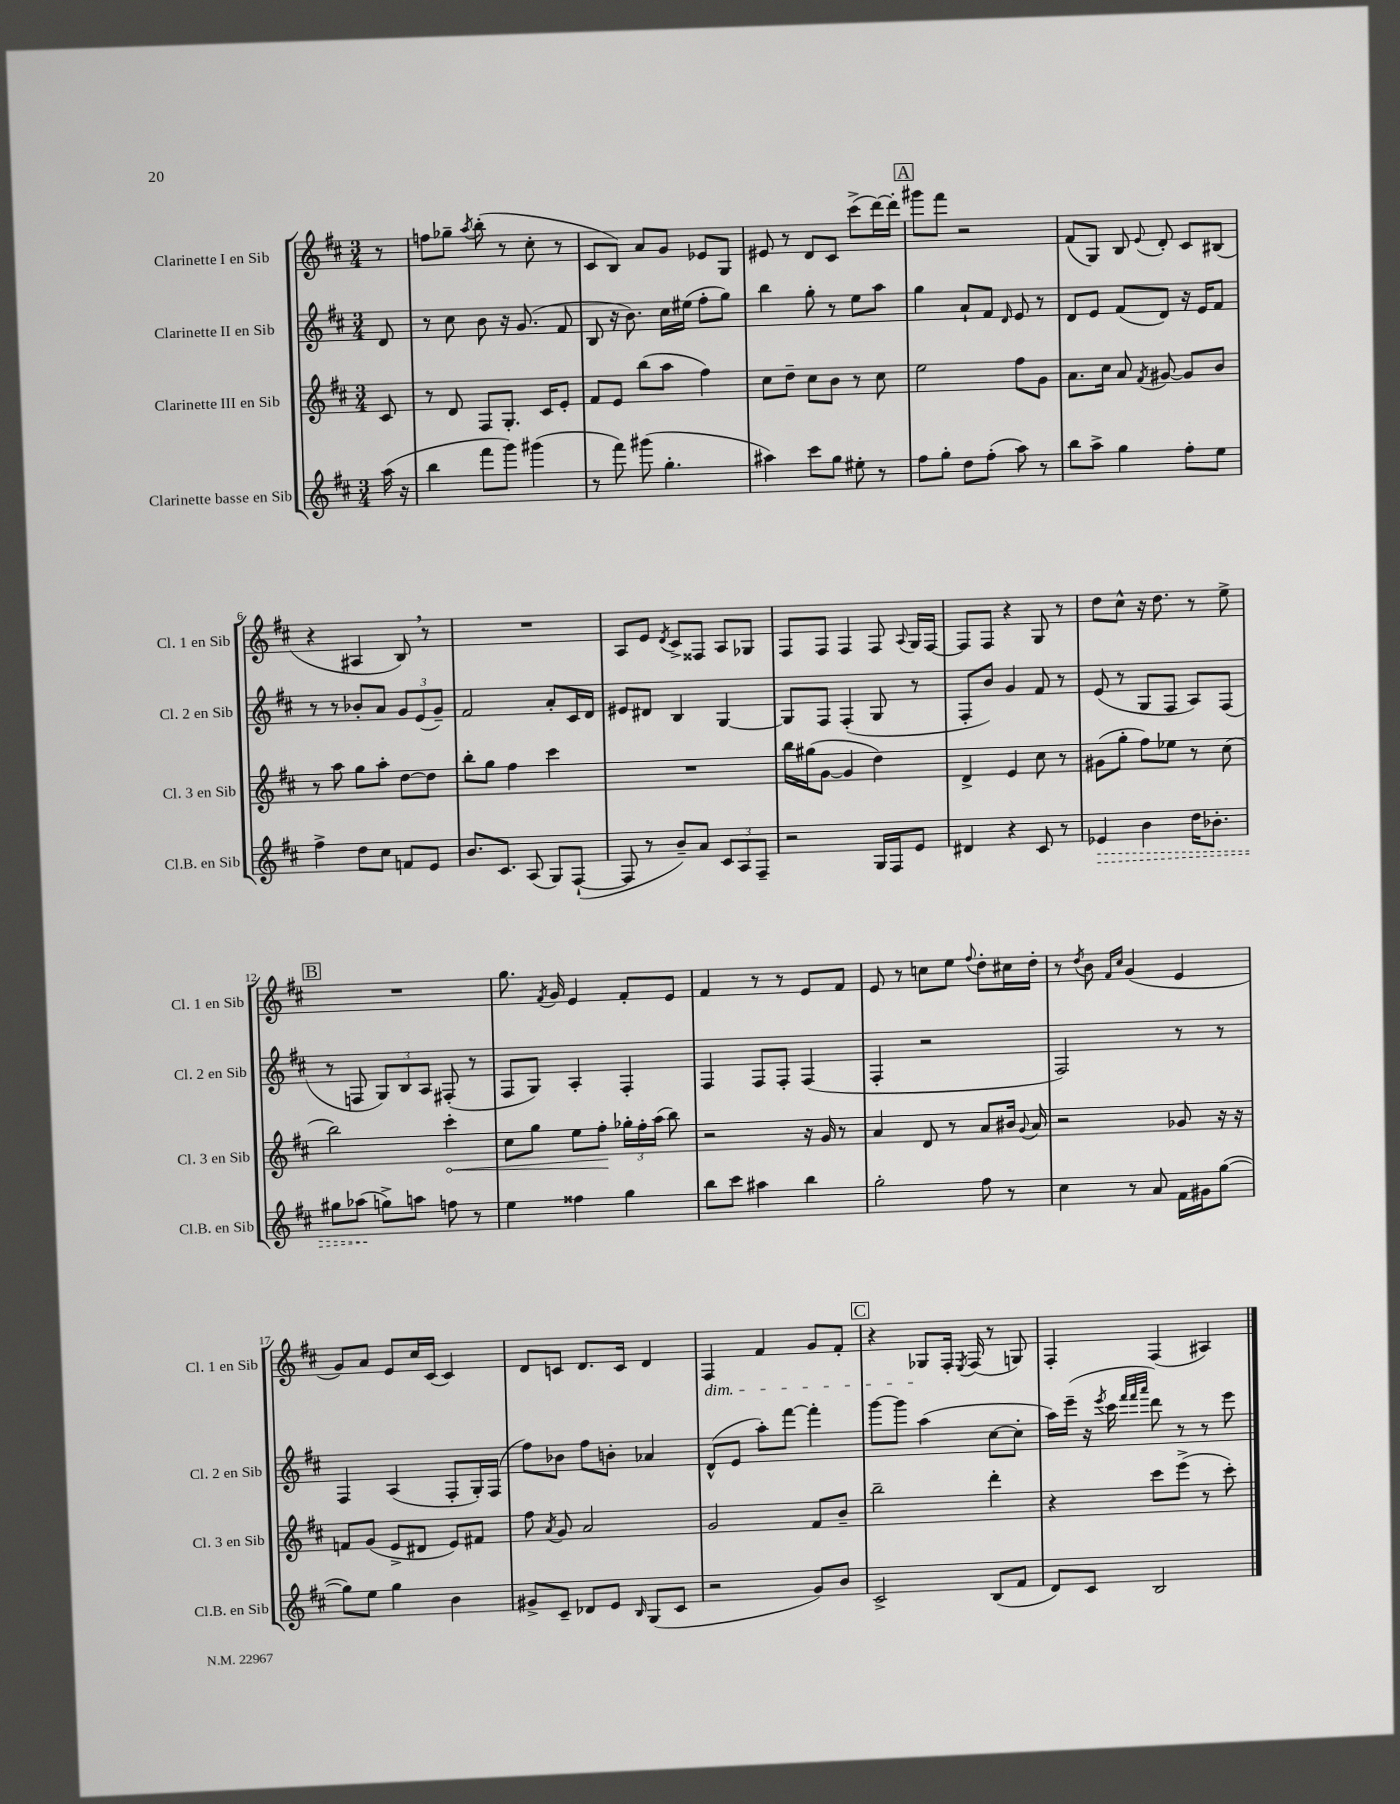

**kern	**dynam	**kern	**dynam	**kern	**kern
*part4	*part4	*part3	*part3	*part2	*part1
*staff4	*staff4	*staff3	*staff3	*staff2	*staff1
*I"Clarinette basse en Sib	*	*I"Clarinette III en Sib	*	*I"Clarinette II en Sib	*I"Clarinette I en Sib
*I'Cl.B. en Sib	*	*I'Cl. 3 en Sib	*	*I'Cl. 2 en Sib	*I'Cl. 1 en Sib
*clefG2	*	*clefG2	*	*clefG2	*clefG2
*k[f#c#]	*	*k[f#c#]	*	*k[f#c#]	*k[f#c#]
*M3/4	*	*M3/4	*	*M3/4	*M3/4
=	=	=	=	=	=
(16aa\	.	8c#/	.	8d/	8r
16r	.	.	.	.	.
=1	=1	=1	=1	=1	=1
4bb\	.	8r	.	8r	8ffn\L
.	.	8d/	.	8cc#\	8gg-X~\J
.	.	.	.	.	8qaa/
8fff#\L	.	8F#/L	.	8b\	(8bb'\
8ggg\J)	.	8.G'/J	.	16r	8r
.	.	.	.	(8.g/	.
(4ggg#X\	.	.	.	.	8cc#'\
.	.	16c#/KL	.	.	.
.	.	8e'/J	.	8f#/	8r
=2	=2	=2	=2	=2	=2
8r	.	8f#/L	.	8B/	8c#/L
8fff#\)	.	8e/J	.	16r	8B/J)
.	.	.	.	8.b\)	.
(8ggg#X\	.	(8bb\L	.	.	8a/L
4.gg'\	.	8aa\J	.	16cc#\LL	8g/J
.	.	.	.	(16ee#X\JJ	.
.	.	4ff#\)	.	8ff#'\L	8e-X/L
.	.	.	.	8gg\J)	8G/J
=3	=3	=3	=3	=3	=3
4aa#X\)	.	8cc#\L	.	4bb\	8e#X/
.	.	8dd~\J	.	.	8r
8ccc#\L	.	8cc#\L	.	8gg'\	8d/L
8gg\J	.	8b\J	.	8r	8c#/J
8ee#X'\	.	8r	.	8ee\L	(8ccc#^\L
8r	.	8cc#\	.	8aa\J	[16ddd\L)
.	.	.	.	.	16ddd'\JJ]
!!LO:REH:place=s1:t=A
=4	=4	=4	=4	=4	=4
8ff#\L	.	2ee\	.	4gg\	8ggg#X\L
8gg'\J	.	.	.	.	8fff#\J
8dd\L	.	.	.	8a`/L	2r
(8ff#'\J	.	.	.	8f#/J	.
.	.	.	.	16qqd/	.
8aa\)	.	8ff#\L	.	8e/	.
8r	.	8g\J	.	8r	.
=5	=5	=5	=5	=5	=5
8bb\L	.	8.a\L	.	8d/L	(8f#/L
8aa^\J	.	.	.	8e/J	8G/J)
.	.	16cc#\Jk	.	.	.
4gg\	.	8a/	.	(8f#/L	8B/
.	.	8qf#/	.	.	8qqe/
.	.	[8g#X/	.	8d/J)	8d'/
8ff#'\L	.	8g#/L]	.	16r	8c#/L
.	.	.	.	16e/KL	.
8ee\J	.	8b/J	.	8f#/J	(8B#X/J
!!LO:LB:g=z
=6	=6	=6	=6	=6	=6
4ff#^\	.	8r	.	8r	4r
.	.	8aa\	.	8r	.
8dd\L	.	8gg\L	.	8b-X'/L	4A#X/
8cc#\J	.	8aa'\J	.	8a/J	.
8fn/L	.	[8dd\L	.	12g/L	8B,/)
.	.	.	.	(12e/	.
8e/J	.	8dd\J]	.	.	8r
.	.	.	.	12g~/J)	.
=7	=7	=7	=7	=7	=7
8.b/L	.	8bb'\L	.	2f#/	2.r
.	.	8gg\J	.	.	.
8.c#/J	.	.	.	.	.
.	.	4ff#\	.	.	.
(8A/	.	.	.	.	.
8G/L)	.	4ccc#\	.	8a'/L	.
([8F#`/J	.	.	.	16c#/L	.
.	.	.	.	16d/JJ	.
=8	=8	=8	=8	=8	=8
8F#/]	.	2.r	.	8e#X/L	8A/L
8r	.	.	.	8d#X/J	8e/J
.	.	.	.	.	8qd/
8b~/L)	.	.	.	4B/	8c#^/L
8a/J	.	.	.	.	8F##X/J
12c#/L	.	.	.	[4G/	8A/L
12A/	.	.	.	.	.
.	.	.	.	.	8G-X/J
12F#~/J	.	.	.	.	.
=9	=9	=9	=9	=9	=9
2r	.	16bb\LL	.	8G/L]	8F#/L
.	.	(16gg#X\J	.	.	.
.	.	[8g\J	.	8F#/J	8F#/J
.	.	4g/]	.	(4F#'/	4F#/
16G/LL	.	4dd\)	.	8G/	8F#/
16F#/J	.	.	.	.	.
.	.	.	.	.	8qqA/
8e/J	.	.	.	8r	16G/LL
.	.	.	.	.	[16F#/JJ
=10	=10	=10	=10	=10	=10
4d#X/	.	4d^/	.	8F#'/L	8F#/L]
.	.	.	.	8b/J)	8F#/J
4r	.	4e/	.	4g/	4r
8c#/	.	8cc#\	.	8f#/	8G/
8r	.	8r	.	8r	8r
=11	=11	=11	=11	=11	=11
!	!LO:HP:b	!	!	!	!
4e-X/	>	(8g#X\L	.	(8e/	8dd\L
.	.	8gg'\J	.	8r	8cc#^^\J
4b\	.	8ff#\L)	.	8G/L	16r
.	.	.	.	.	8.dd\
.	.	8ee-X\J	.	8F#/J	.
16dd\KL	.	8r	.	8A/L)	8r
8.b-X'\J	.	.	.	.	.
.	.	(8cc#\	.	(8F#/J	8ee^\
!!LO:LB:g=z
!!LO:REH:place=s1:t=B
=12	=12	=12	=12	=12	=12
8gg#X\L	.	2bb\)	.	8r	2.r
(8aa-X\J	.	.	.	8Fn/	.
8ggn^\L)	]	.	.	12G/L)	.
.	.	.	.	12B/	.
8aan\J	.	.	.	.	.
.	.	.	.	12A/J	.
!	!	!	!LO:HP:b	!	!
8ffn\	.	4ccc#'\	<	(8F#X'/	.
8r	.	.	.	8r	.
=13	=13	=13	=13	=13	=13
4ee\	.	8cc#\L	.	8F#/L	8.gg\
.	.	8gg\J	.	8G/J)	.
.	.	.	.	.	8qf#/
.	.	.	.	.	16g/
4ff##X\	.	8ee\L	.	4A'/	4e/
.	.	8ff#'\J	.	.	.
4gg\	.	24gg-X'\LL	[	4F#'/	8f#'/L
.	.	24ff#'\	.	.	.
.	.	(24aa\JJ	.	.	.
.	.	8bb\)	.	.	8e/J
=14	=14	=14	=14	=14	=14
8bb\L	.	2r	.	4F#/	4f#/
8ccc#\J	.	.	.	.	.
4aa#X\	.	.	.	8F#/L	8r
.	.	.	.	8F#'/J	8r
4bb\	.	16r	.	(4F#/	8e/L
.	.	16g/	.	.	.
.	.	8r	.	.	8f#/J
=15	=15	=15	=15	=15	=15
2gg'\	.	4a/	.	4F#'/	8e/
.	.	.	.	.	8r
.	.	8d/	.	2r	8ccn\L
.	.	8r	.	.	8ee\J
.	.	.	.	.	8qqff#/
8ff#\	.	8a/L	.	.	8dd'\L
8r	.	16b#X/Jk	.	.	16cc#X\L
.	.	8qqg/	.	.	.
.	.	16a/	.	.	16dd'\JJ
=16	=16	=16	=16	=16	=16
4cc#\	.	2r	.	2F#/)	8r
.	.	.	.	.	8qdd/
.	.	.	.	.	8b\
.	.	.	.	.	16qqf#/LL
.	.	.	.	.	16qqcc#/JJ
8r	.	.	.	.	(4g/
8a/	.	.	.	.	.
16f#\LL	.	8g-X/	.	8r	4e/
16g#X\J	.	.	.	.	.
([8gg\J	.	16r	.	8r	.
.	.	16r	.	.	.
!!LO:LB:g=z
=17	=17	=17	=17	=17	=17
8gg\L])	.	8fn/L	.	4F#/	8g/L)
8ee\J	.	(8g/J	.	.	8a/J
4gg\	.	8e^/L	.	(4A/	8e/L
.	.	8d#X/J	.	.	16cc#/L
.	.	.	.	.	(16c#/JJ
4b\	.	8e/L)	.	8F#'/L	4c#/)
.	.	8f#X/J	.	16G'/L)	.
.	.	.	.	(16F#/JJ	.
=18	=18	=18	=18	=18	=18
8g#X^/L	.	8ff#\	.	8ff#\L)	8d/L
.	.	8qa/	.	.	.
8c#~/J	.	8g/	.	8b-X\J	8cn/J
8d-X/L	.	2a/	.	8ff#\L	8.d/L
8e/J	.	.	.	8bn'\J	.
.	.	.	.	.	16c/Jk
16qqB/	.	.	.	.	.
(8G/L	.	.	.	4a-X/	4d/
8c#/J	.	.	.	.	.
=19	=19	=19	=19	=19	=19
!	!	!	!	!	!LO:TX:b:i:t=dim.
2r	.	2g/	.	(8d^^/L	4F#/
.	.	.	.	8e/J	.
.	.	.	.	8aa'\L)	4f#/
.	.	.	.	[8fff#\J	.
8g/L)	.	8f#/L	.	4fff#'\]	8g/L
8b/J	.	8b~/J	.	.	8f#'/J
!!LO:REH:place=s1:t=C
=20	=20	=20	=20	=20	=20
2c#^/	.	2bb~\	.	[8ggg\L	4r
.	.	.	.	8ggg\J]	.
.	.	.	.	(4aa\	8G-X/L
.	.	.	.	.	16F#'/Jk
.	.	.	.	.	8qE/
.	.	.	.	.	(16F#/
(8B/L	.	4ddd'\	.	[8cc#\L	8r
8f#/J	.	.	.	8cc#'\J]	8Gn/)
=21	=21	=21	=21	=21	=21
8d/L)	.	4r	.	16aa\LL)	4F#'/
.	.	.	.	(16eee~\JJ	.
8c#/J	.	.	.	16r	.
.	.	.	.	8qeee/	.
.	.	.	.	16ccc#\	.
.	.	.	.	32qqfff#/LLL	.
.	.	.	.	32qqfff#/	.
.	.	.	.	32qqaaa/JJJ	.
2B/	.	8ccc#\L	.	8ddd\)	(4F#/
.	.	(8eee^\J	.	8r	.
.	.	8r	.	8r	4A#X/)
.	.	8ccc#'\)	.	8eee\	.
==	==	==	==	==	==
*-	*-	*-	*-	*-	*-
